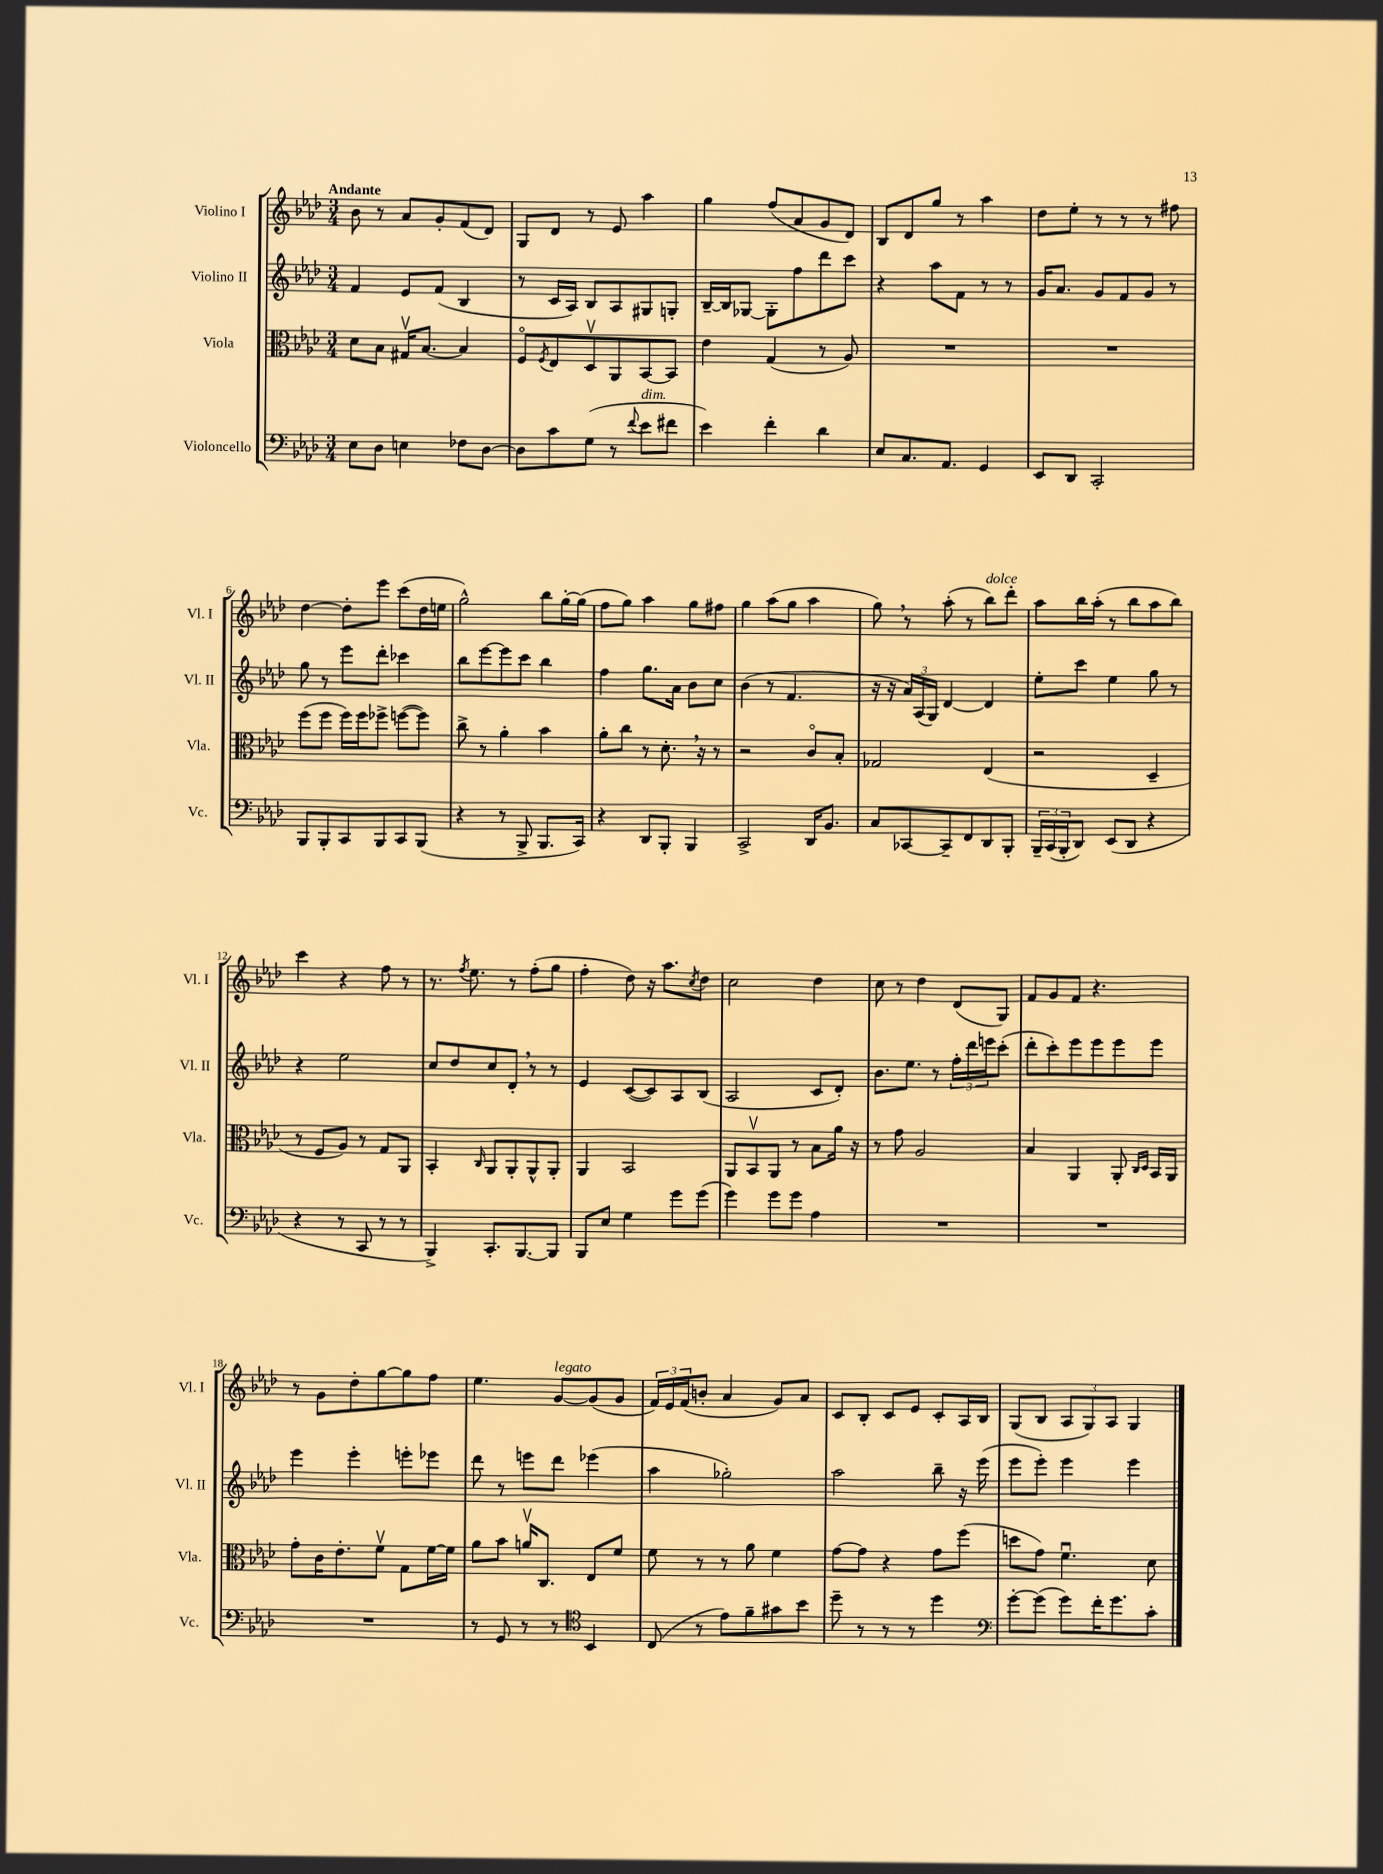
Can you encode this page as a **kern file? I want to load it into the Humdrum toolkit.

**kern	**kern	**kern	**kern
*staff4	*staff3	*staff2	*staff1
*clefF4	*clefC3	*clefG2	*clefG2
*k[b-e-a-d-]	*k[b-e-a-d-]	*k[b-e-a-d-]	*k[b-e-a-d-]
*M3/4	*M3/4	*M3/4	*M3/4
8E-	8d-	4f	8b-
8D-	8B-	.	8r
4E	16G#v	8e-	8a-
.	[8.B-	.	.
.	.	(8f	8g'
8F-	4B-]	4B-	(8f
[8D-	.	.	8d-)
=	=	=	=
8D-]	8Fo	8r	8G
.	8qF	.	.
8c	8E-	16c	8d-
.	.	16A-)	.
(8G	8D-v	8B-	8r
8r	8AA-	8A-	8e-
8qqf	.	.	.
8e-	[8BB-	8G#	4aa-
8f#	8BB-]	8G'	.
=	=	=	=
4e-)	4e-	[16B-~	4gg
.	.	16B-]	.
.	.	[8G-	.
4f'	(4G	8G-']	(8ff
.	.	8ff	8a-
4d-	8r	8ddd-	8g
.	8A-)	8ccc	8d-)
=	=	=	=
8E-	2.r	4r	8B-
8.C	.	.	8d-
.	.	8aa-	8gg
8.AA-	.	.	.
.	.	8f	8r
4GG	.	8r	4aa-
.	.	8r	.
=	=	=	=
8EE-	2.r	16g	8dd-
.	.	8.a-	.
8DD-	.	.	8ee-'
2CC'	.	8g	8r
.	.	8f	8r
.	.	8g	8r
.	.	8r	8ff#
=	=	=	=
8BBB-	(8ff	8gg	[4dd-
8BBB-'	8ff	8r	.
8CC	16ff)	8eee-	8dd-']
.	16ff	.	.
8BBB-	8ff-^	8ddd-'	8eee-
8CC	([8ff	4ccc-	(8ccc
(8BBB-	8ff])	.	16dd-
.	.	.	16ee
=	=	=	=
4r	8cc^	8bb-	2gg^^)
.	8r	[8eee-	.
8r	4a-'	8eee-]	.
8BBB-^	.	8ccc	.
8.BBB-	4b-	4bb-	8bb-
.	.	.	[16gg'
16CC)	.	.	(16gg]
=	=	=	=
4r	8a-'	4ff	8ff
.	8cc	.	8gg)
8DD-	8r	8.gg	4aa-
8BBB-'	8.d-'	.	.
.	.	16a-	.
4BBB-	.	8b-	8gg
.	16r	.	.
.	8r	8cc	8ff#
=	=	=	=
2CC^	2r	(4b-	4gg
.	.	8r	(8aa-
.	.	4.f	8gg
16DD-	8co	.	4aa-
8.BB-	.	.	.
.	8B-'	.	.
=	=	=	=
8C	2G-	16r	8gg)
.	.	16r	.
[8CC-	.	24a-)	8r
.	.	(24A-	.
.	.	24G)	.
8CC-~]	.	[4d-	(8aa-'
8FF	.	.	8r
8DD-	(4E-	4d-]	8bb-)
8BBB-'	.	.	8ddd-'
=	=	=	=
24BBB-~	2r	8ee-'	8aa-
(24CC	.	.	.
24BBB-'	.	.	.
8DD-)	.	8ccc	16bb-
.	.	.	(16aa-'
(8EE-	.	4ee-	8r
8DD-	.	.	8bb-
4r	4D-~	8gg	8aa-
.	.	8r	8bb-)
=	=	=	=
4r	8r	4r	4ccc
.	8F	.	.
8r	8A-)	2ee-	4r
8CC	8r	.	.
8r	8G	.	8ff
8r	8AA-	.	8r
=	=	=	=
4BBB-^)	4BB-'	8cc	8.r
.	.	8dd-	.
.	.	.	8qff
.	.	.	8.ee-
.	16qqC	.	.
8.CC'	8AA-	8cc	.
.	8AA-'	8d-'	8r
[8.BBB-	.	.	.
.	8AA-^^	8r	(8ff'
8BBB-]	8AA-'	8r	8gg
=	=	=	=
8BBB-	4AA-	4e-	4ff'
8E-	.	.	.
4G	2BB-	([8c	8dd-)
.	.	8c])	16r
.	.	.	8.aa-
8g	.	8A-	.
.	.	.	8qcc
(8g	.	(8B-	8dd-
=	=	=	=
4g)	8AA-	2A-	2cc
.	8BB-v	.	.
8g	8AA-	.	.
8g	8r	.	.
4A-	8B-	8c	4dd-
.	16a-	8d-')	.
.	16r	.	.
=	=	=	=
2.r	8r	8.b-	8cc
.	8g	.	8r
.	.	8.ee-	.
.	2A-	.	4dd-
.	.	8r	.
.	.	24ff'	(8d-
.	.	24ddd-	.
.	.	24eee	.
.	.	(8ccc'	8G)
=	=	=	=
2.r	4B-	8ddd-'	8f
.	.	8ccc')	8g
.	4AA-	8eee-	8f
.	.	8eee-	4.r
.	8AA-'	8eee-	.
.	16qqC	.	.
.	16qqD-	.	.
.	16BB-	8eee-	.
.	16AA-	.	.
=	=	=	=
2.r	8g'	4eee-	8r
.	16c	.	8g
.	8.e-'	.	.
.	.	4eee-'	8dd-'
.	8fv	.	[8gg
.	8G	8eee'	8gg]
.	[16f	8eee-	8ff
.	16f]	.	.
=	=	=	=
8r	8a-	8ddd-	4.ee-
8GG	8b-	8r	.
8r	16av	8eee	.
.	8.C	.	.
8r	.	8ddd-	[8g
*clefC4	*	*	*
4BB-	8E-	(4eee-	(8g]
.	8f	.	8g
=	=	=	=
(8C	8f	4aa-	24f)
.	.	.	24e-
.	.	.	(24f
8r	8r	.	8b'
8e-)	8r	2gg-')	4a-
8f~	8a-	.	.
8g#	4f	.	8g)
8b-	.	.	8a-
=	=	=	=
8dd-~	[8g	2aa-	8c
8r	8g]	.	8B-'
8r	4r	.	8c
8r	.	.	8e-
4dd-	8g	8bb-~	8c'
.	(8ff	16r	16A-
.	.	(16eee-	16B-
=	=	=	=
*clefF4	*	*	*
[8g'	8dd	8eee-	(8G
(8g]	8g)	8eee-')	8B-
8g)	4.fu	4eee-	12A-
.	.	.	12G)
16f'	.	.	.
.	.	.	12A-
8.g	.	.	.
.	.	4eee-	4G
8c'	8d-	.	.
==	==	==	==
*-	*-	*-	*-
